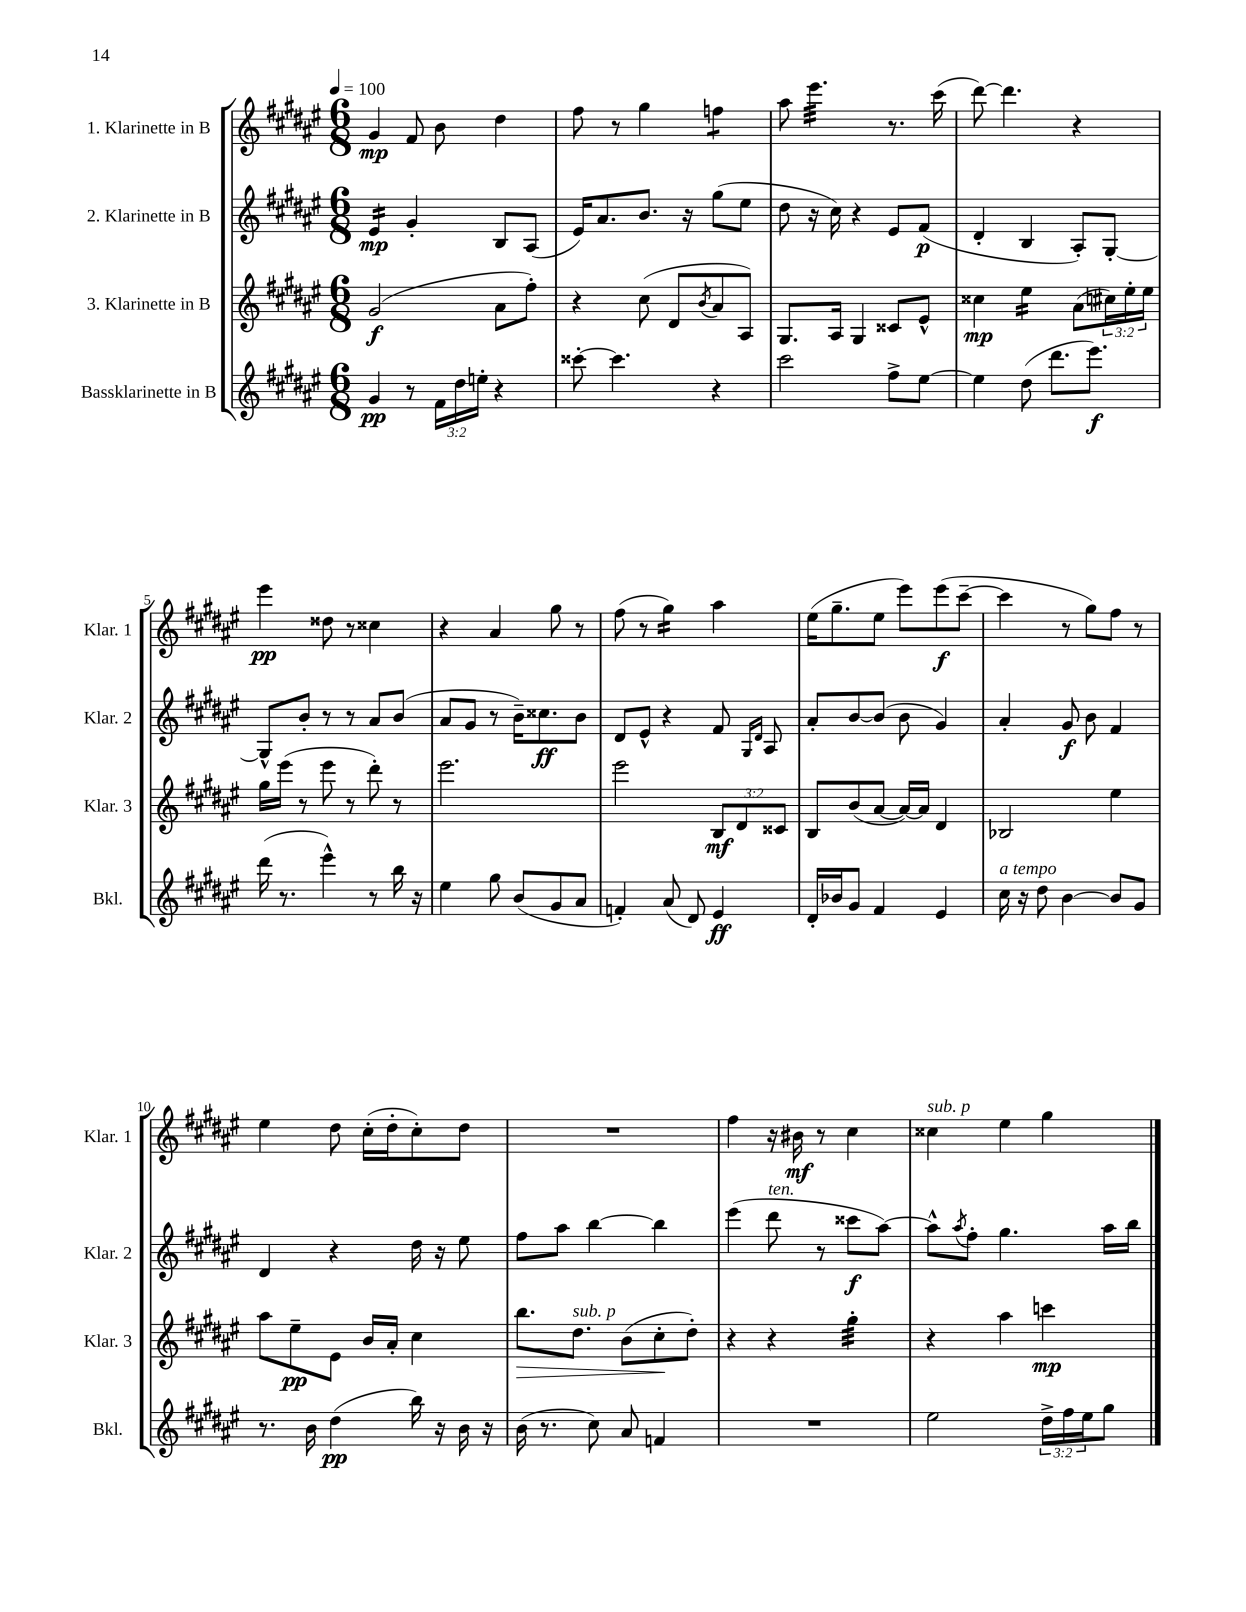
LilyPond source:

<<
\new StaffGroup <<
\new Staff = "s0" \with { instrumentName = "1. Klarinette in B" shortInstrumentName = "Klar. 1" } {
    \clef treble \key fis \major \numericTimeSignature \time 6/8 \tempo 4 = 100
    gis'4\mp fis'8 b'8 dis''4 |
    fis''8 r8 gis''4 f''4:8 |
    ais''8 eis'''4.:32 r8. cis'''16( |
    dis'''8~) dis'''4. r4 |
    eis'''4\pp disis''8 r8 cisis''4 |
    r4 ais'4 gis''8 r8 |
    fis''8( r8 gis''4:16) ais''4 |
    eis''16( gis''8.-- eis''8 eis'''8) eis'''8\f( cis'''8~-- |
    cis'''4 r8 gis''8) fis''8 r8 |
    eis''4 dis''8 cis''16-.( dis''16-. cis''8-.) dis''8 |
    R2. |
    fis''4 r16 bis'16\mf r8 cis''4 |
    cisis''4^\markup { \italic "sub. p" } eis''4 gis''4 \bar "|." |
}
\new Staff = "s1" \with { instrumentName = "2. Klarinette in B" shortInstrumentName = "Klar. 2" } {
    \clef treble \key fis \major \numericTimeSignature \time 6/8
    eis'4:16\mp gis'4-. b8 ais8( |
    eis'16) ais'8. b'8. r16 gis''8( eis''8 |
    dis''8 r16 cis''16) r4 eis'8 fis'8\p( |
    dis'4-. b4 ais8-.) gis8~-. |
    gis8-^ b'8-. r8 r8 ais'8 b'8( |
    ais'8 gis'8 r8 b'16--) cisis''8.\ff b'8 |
    dis'8 eis'8-^ r4 fis'8 \grace { gis16 dis'16 } ais8 |
    ais'8-. b'8~ b'8( b'8 gis'4) |
    ais'4-. gis'8\f b'8 fis'4 |
    dis'4 r4 dis''16 r16 eis''8 |
    fis''8 ais''8 b''4~ b''4 |
    eis'''4( dis'''8^\markup { \italic "ten." } r8 cisis'''8\f ais''8~) |
    ais''8-^ \acciaccatura { ais''8 } fis''8-. gis''4. ais''16 b''16 \bar "|." |
}
\new Staff = "s2" \with { instrumentName = "3. Klarinette in B" shortInstrumentName = "Klar. 3" } {
    \clef treble \key fis \major \numericTimeSignature \time 6/8 \override Staff.TupletNumber.text = #tuplet-number::calc-fraction-text
    gis'2\f( ais'8 fis''8-.) |
    r4 cis''8( dis'8 \acciaccatura { b'8 } ais'8 ais8) |
    gis8. ais16 gis4 cisis'8 eis'8-^ |
    cisis''4\mp eis''4:16 ais'8( \tuplet 3/2 { cis''16) eis''16-. eis''16 } |
    gis''16 eis'''16( r8 eis'''8 r8 dis'''8-.) r8 |
    eis'''2. |
    eis'''2 \tuplet 3/2 { b8\mf dis'8 cisis'8 } |
    b8 b'8( ais'8~ ais'16~) ais'16 dis'4 |
    bes2 eis''4 |
    ais''8 eis''8--\pp eis'8 b'16 ais'16-. cis''4 |
    b''8.\> dis''8.^\markup { \italic "sub. p" } b'8( cis''8-.\! dis''8-.) |
    r4 r4 gis''4:32-. |
    r4 ais''4 c'''4\mp \bar "|." |
}
\new Staff = "s3" \with { instrumentName = "Bassklarinette in B" shortInstrumentName = "Bkl." } {
    \clef treble \key fis \major \numericTimeSignature \time 6/8 \override Staff.TupletNumber.text = #tuplet-number::calc-fraction-text
    gis'4\pp r8 \tuplet 3/2 { fis'16 dis''16 e''16-. } r4 |
    cisis'''8~-. cisis'''4. r4 |
    cis'''2 fis''8-> eis''8~ |
    eis''4 dis''8( dis'''8. eis'''8.\f) |
    dis'''16( r8. eis'''4-^) r8 b''16 r16 |
    eis''4 gis''8 b'8( gis'8 ais'8 |
    f'4-.) ais'8( dis'8) eis'4\ff |
    dis'16-. bes'16 gis'8 fis'4 eis'4 |
    cis''16^\markup { \italic "a tempo" } r16 dis''8 b'4~ b'8 gis'8 |
    r8. b'16 dis''4\pp( b''16) r16 b'16 r16 |
    b'16( r8. cis''8) ais'8 f'4 |
    R2. |
    eis''2 \tuplet 3/2 { dis''16-> fis''16 eis''16 } gis''8 \bar "|." |
}
>>
>>
